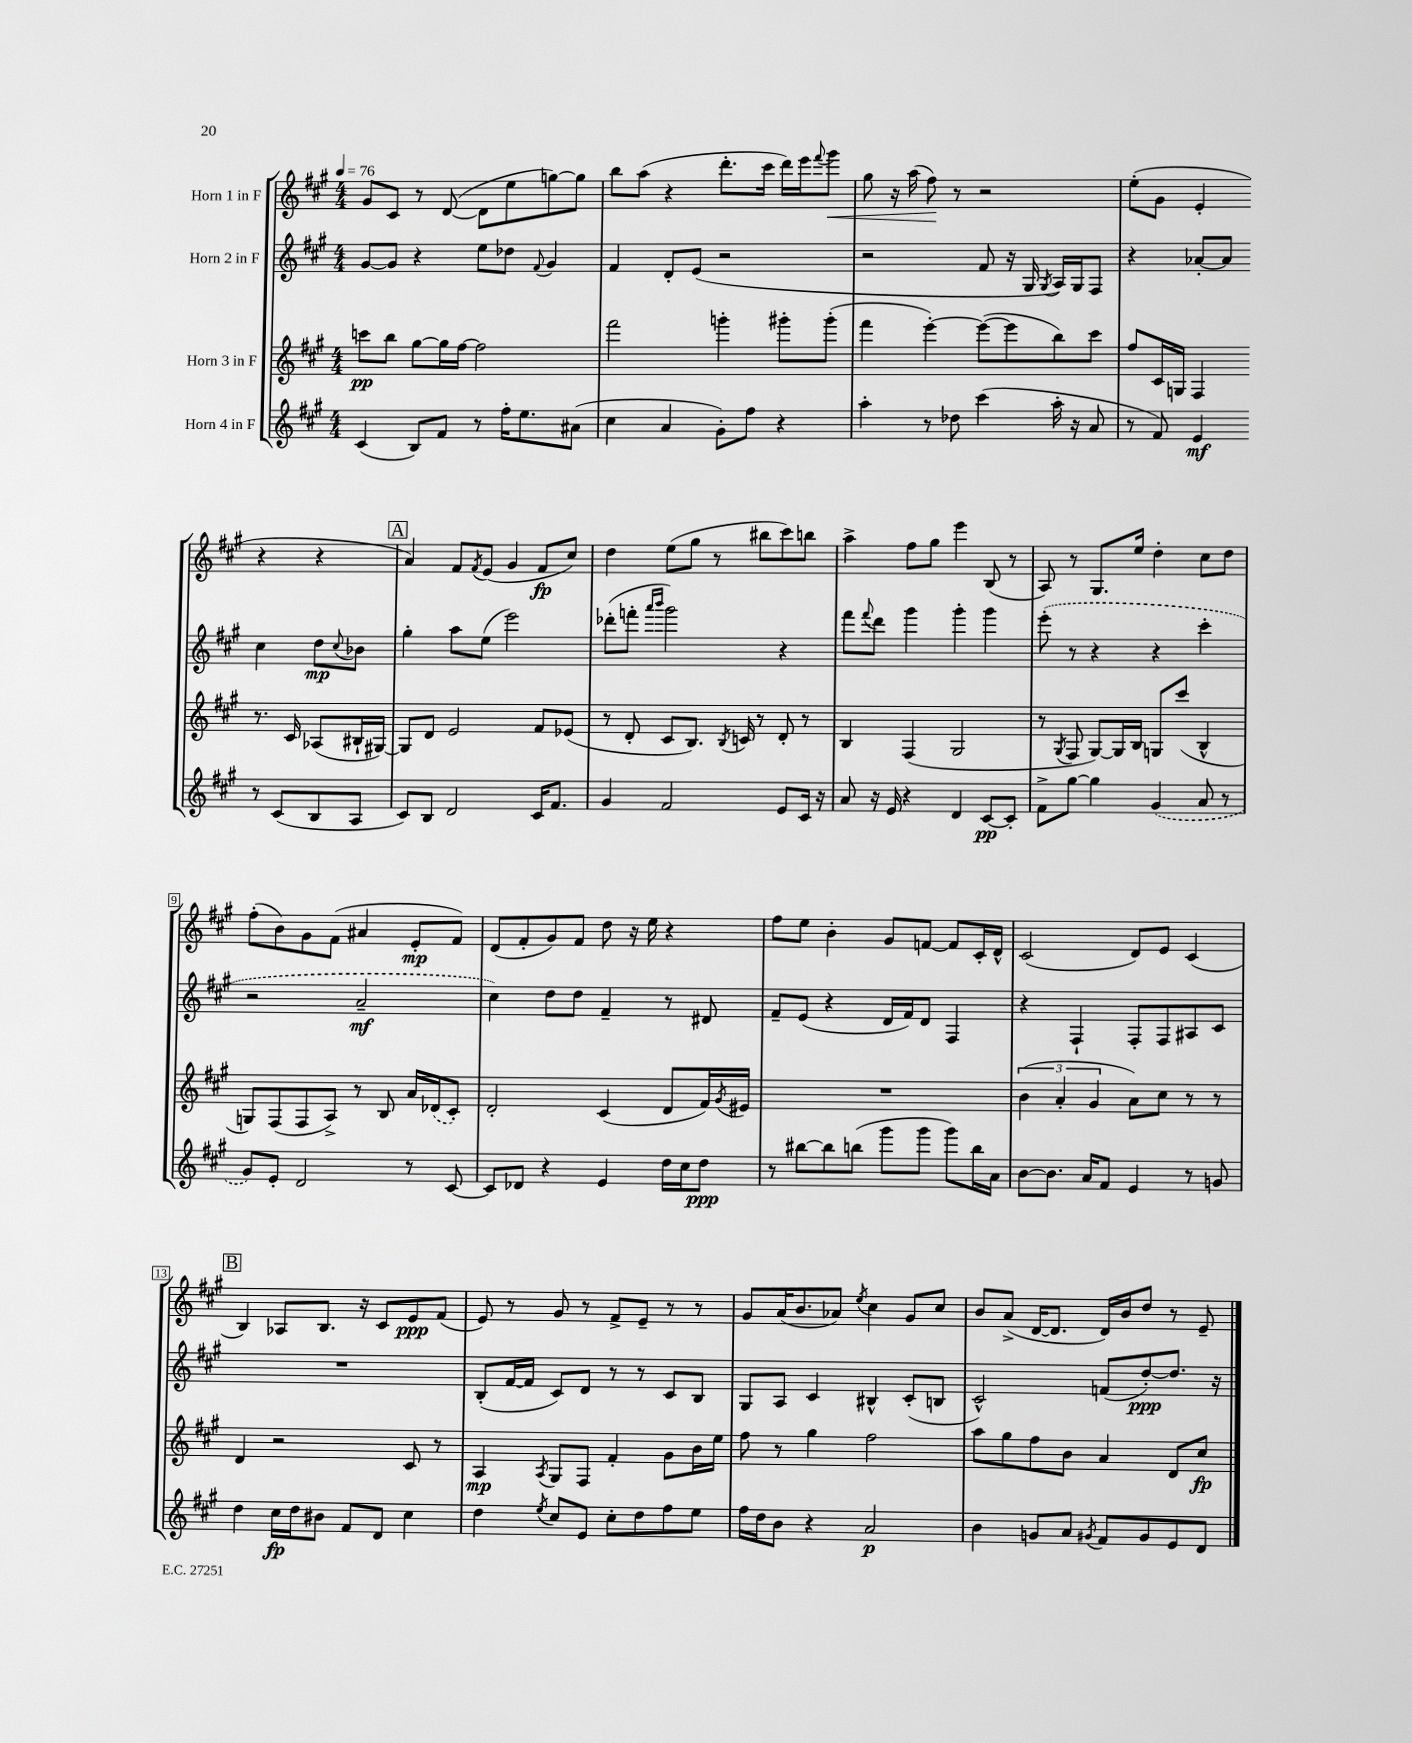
<<
\new StaffGroup <<
\new Staff = "s0" \with { instrumentName = "Horn 1 in F" } {
    \clef treble \key a \major \numericTimeSignature \time 4/4 \tempo 4 = 76
    gis'8 cis'8 r8 d'8~( d'8 e''8 g''8~) g''8 |
    b''8 a''8( r4 d'''8.-. cis'''16 d'''16) e'''16 \appoggiatura { fis'''8 } gis'''8\< |
    gis''8 r16 a''16( fis''8\!) r8 r2 |
    e''8-.( gis'8 e'4-. r4 r4 |
    \mark \markup { \box "A" } a'4) fis'8 \acciaccatura { fis'8 } e'8( gis'4 fis'8\fp cis''8) |
    d''4 e''8( gis''8 r8 bis''8 cis'''8) b''8 |
    a''4-> fis''8 gis''8 e'''4 b8( r8 |
    a8) r8 gis8. e''16 d''4-. cis''8 d''8 |
    fis''8-.( b'8) gis'8 fis'8( ais'4 e'8-.\mp fis'8) |
    d'8( fis'8-. gis'8) fis'8 d''8 r16 e''16 r4 |
    fis''8 e''8 b'4-. gis'8 f'8~ f'8 cis'16-. d'16-^ |
    cis'2( d'8) e'8 cis'4( |
    \mark \markup { \box "B" } b4) aes8 b8. r16 cis'8 e'8\ppp fis'8( |
    e'8) r8 gis'8 r8 fis'8-> e'8-- r8 r8 |
    gis'8 a'16( b'8. aes'8) \acciaccatura { e''8 } cis''4 gis'8 cis''8 |
    b'8 a'8->( d'16~ d'8. d'16) b'16 d''8 r8 e'8-- \bar "|." |
}
\new Staff = "s1" \with { instrumentName = "Horn 2 in F" } {
    \clef treble \key a \major \numericTimeSignature \time 4/4
    gis'8~ gis'8 r4 e''8 des''8 \appoggiatura { fis'8 } gis'4 |
    fis'4 d'8-. e'8( r2 |
    r2 fis'8 r16 gis16 \acciaccatura { gis8 } a16) gis16 fis8 |
    r4 aes'8~-. aes'8 cis''4 d''8\mp \appoggiatura { cis''8 } bes'8 |
    \mark \markup { \box "A" } gis''4-. a''8 e''8( e'''2) |
    des'''8-.( f'''8-. \grace { a'''16 b'''16 } gis'''2) r4 |
    fis'''8 \appoggiatura { fis'''8 } d'''8 gis'''4 gis'''4-. gis'''4 |
    \once \slurDashed e'''8-.( r8 r4 r4 cis'''4-. |
    r2 a'2--\mf |
    cis''4) d''8 d''8 fis'4-- r8 dis'8 |
    fis'8-- e'8( r4 d'16 fis'16) d'8 fis4 |
    r4 fis4-! fis8-. fis8 ais8 cis'8 |
    \mark \markup { \box "B" } R1 |
    b8-.( fis'16~ fis'16 cis'8) d'8 r8 r8 cis'8 b8 |
    gis8 a8 cis'4 bis4-^ cis'8-.( b8 |
    cis'2-^) f'8( d''8~-.\ppp) d''8. r16 \bar "|." |
}
\new Staff = "s2" \with { instrumentName = "Horn 3 in F" } {
    \clef treble \key a \major \numericTimeSignature \time 4/4
    c'''8\pp b''8 gis''8~ gis''16 fis''16~ fis''2 |
    fis'''2 g'''4-. gis'''8-. gis'''8-.( |
    fis'''4 e'''4~-.) e'''8~( e'''8 b''8) cis'''8 |
    fis''8 cis'16 g16 fis4 r8. cis'16 aes8( bis16-! gis16~) |
    \mark \markup { \box "A" } gis8 d'8 e'2 fis'8 ees'8( |
    r8 d'8-. cis'8 b8.) \acciaccatura { b8 } c'16 r8 d'8-. r8 |
    b4 fis4( gis2 |
    r8 \acciaccatura { gis8 } fis8 gis8~) gis16 b16 g8 cis'''8( b4-^ |
    g8) fis8( fis8 a8->) r8 b8 a'16 \once \slurDashed des'16( cis'8-.) |
    d'2-. cis'4( d'8 fis'16) \acciaccatura { gis'8 } eis'16 |
    R1 |
    \tuplet 3/2 { b'4( a'4-. gis'4 } a'8) cis''8 r8 r8 |
    \mark \markup { \box "B" } d'4 r2 cis'8 r8 |
    a4\mp \acciaccatura { a8 } gis8 fis8 fis'4-. gis'8 b'16 e''16 |
    fis''8 r8 gis''4 fis''2 |
    a''8 gis''8 fis''8 b'8 a'4 d'8 cis''8\fp \bar "|." |
}
\new Staff = "s3" \with { instrumentName = "Horn 4 in F" } {
    \clef treble \key a \major \numericTimeSignature \time 4/4
    cis'4( b8) fis'8 r8 fis''16-. e''8. ais'8( |
    cis''4 a'4 gis'8-.) fis''8 r4 |
    a''4-. r8 des''8 cis'''4( a''16-. r16 a'8 |
    r8 fis'8) e'4\mf r8 cis'8( b8 a8 |
    \mark \markup { \box "A" } cis'8) b8 d'2 cis'16 fis'8. |
    gis'4 fis'2 e'8 cis'16 r16 |
    a'8 r16 e'16 r4 d'4 cis'8~\pp cis'8-. |
    fis'8-> gis''8~ gis''4 \once \slurDashed gis'4( a'8 r8 |
    gis'8) e'8-. d'2 r8 cis'8~ |
    cis'8 des'8 r4 e'4 d''16 cis''16 d''8\ppp |
    r8 bis''8~ bis''8 b''8( gis'''8 gis'''8 gis'''8) b''16 a'16 |
    b'8~ b'8. a'16 fis'8 e'4 r8 g'8 |
    \mark \markup { \box "B" } d''4 cis''16\fp d''16 bis'8 fis'8 d'8 cis''4 |
    d''4 \acciaccatura { e''8 } cis''8 e'8 cis''8-. d''8 fis''8 e''8 |
    fis''16 d''16 b'8 r4 a'2\p |
    b'4 g'8 a'8 \acciaccatura { gis'8 } fis'8 gis'8 e'8 d'8 \bar "|." |
}
>>
>>
\layout { \context { \Score \override BarNumber.stencil = #(make-stencil-boxer 0.1 0.3 ly:text-interface::print) } }
